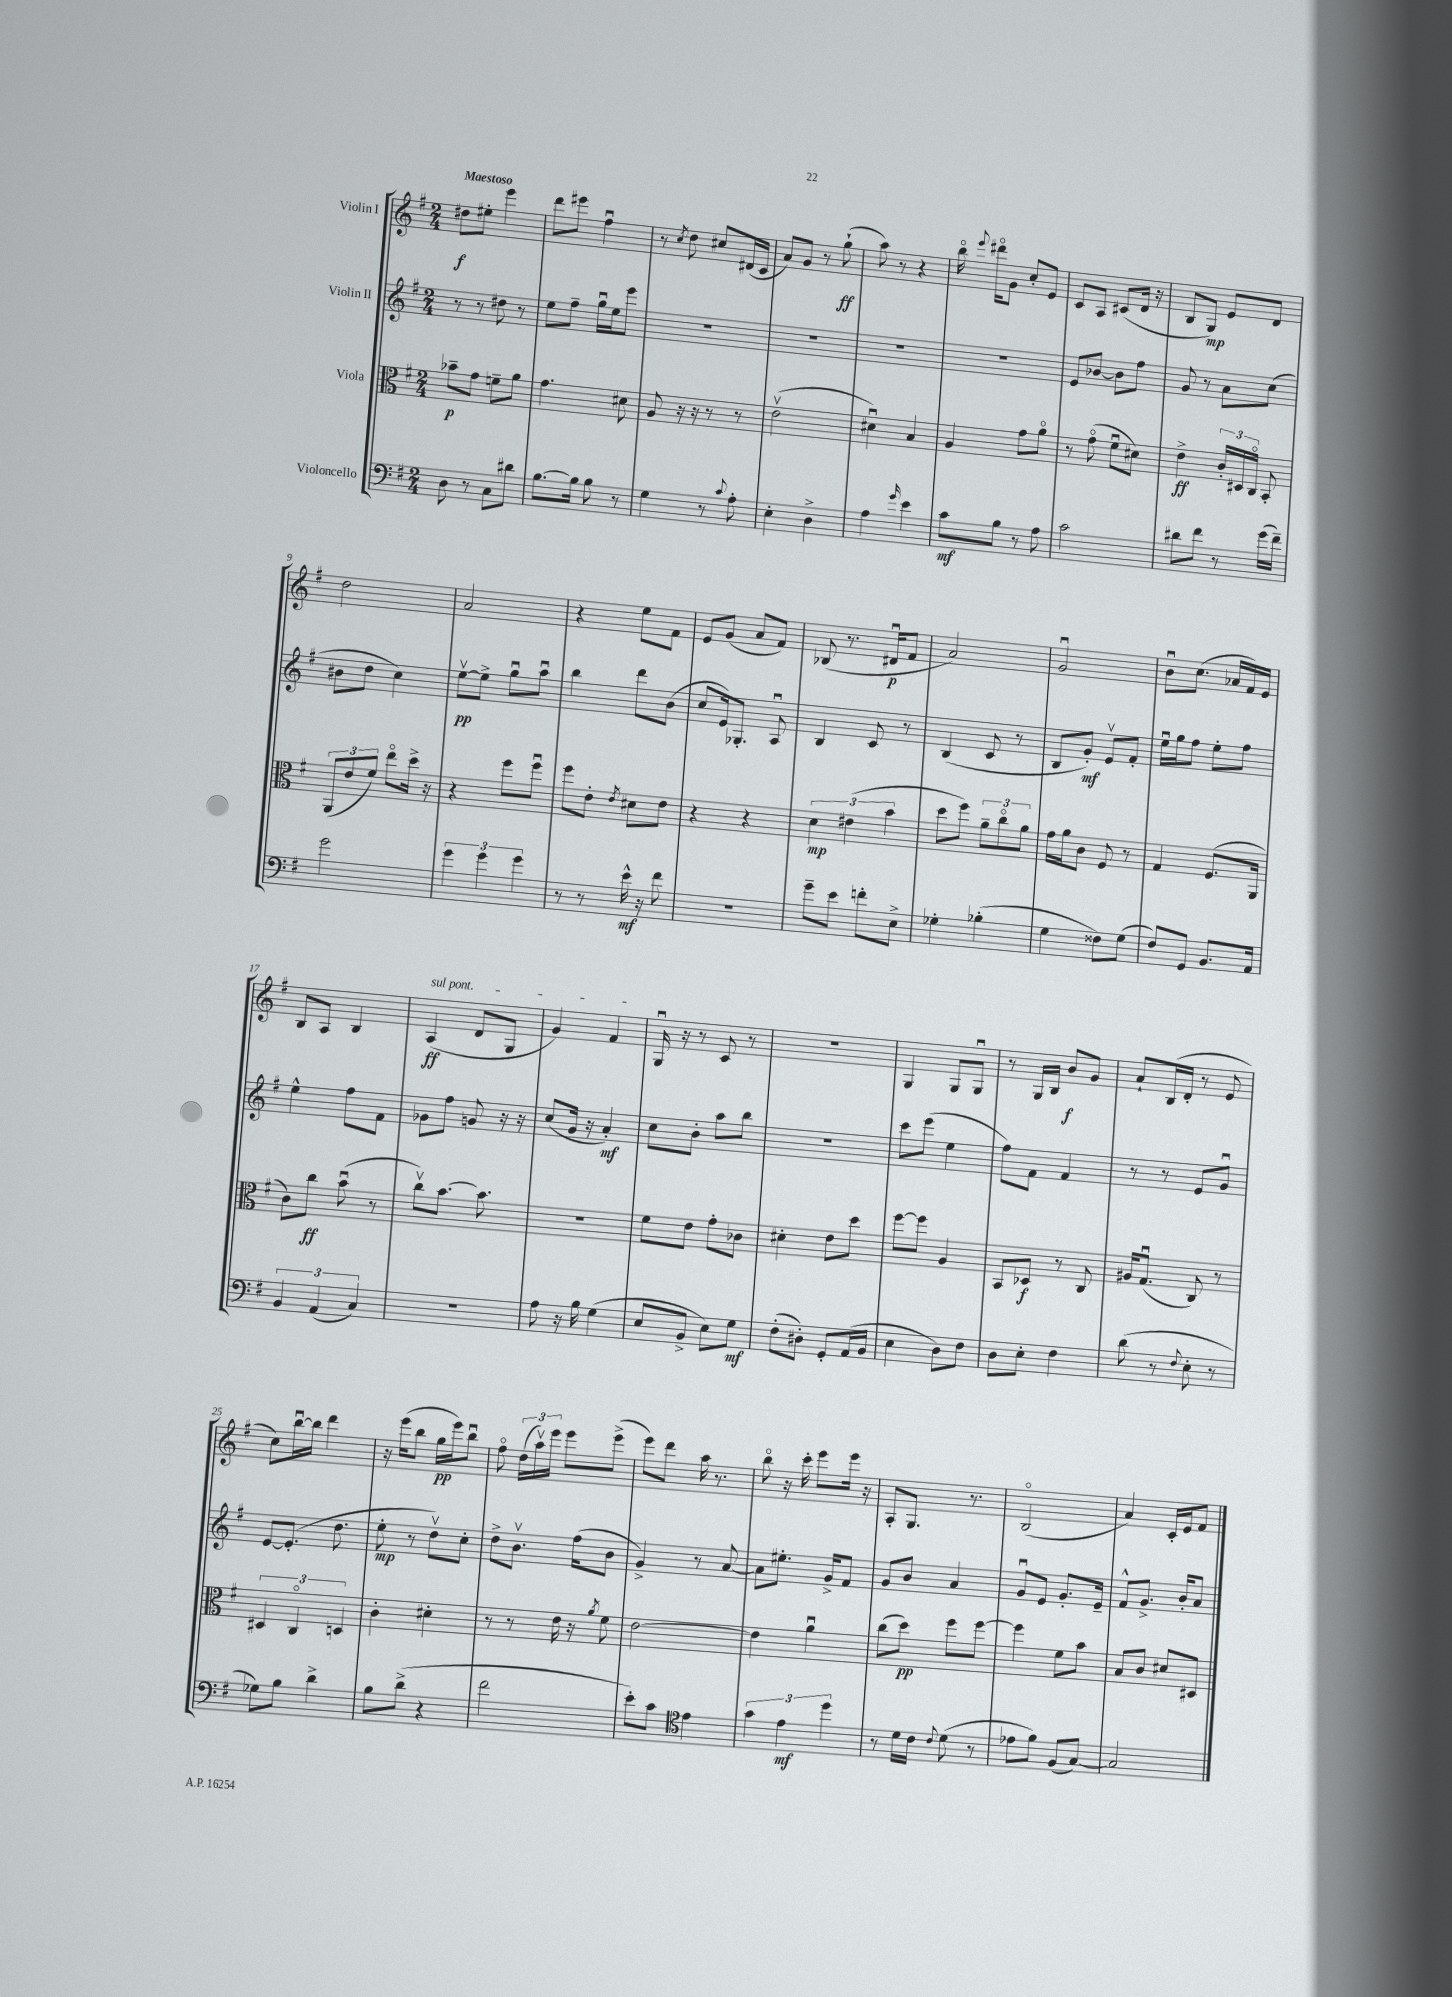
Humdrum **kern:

**kern	**kern	**kern	**kern
*staff4	*staff3	*staff2	*staff1
*clefF4	*clefC3	*clefG2	*clefG2
*k[f#]	*k[f#]	*k[f#]	*k[f#]
*M2/4	*M2/4	*M2/4	*M2/4
8D	8b-~	8r	8dd#
8r	8g	8r	8ee#'
8C	8f~	8dd#	4eee
8d#	8a	8r	.
=	=	=	=
[8.B	4.g	8ee	8ddd
.	.	8ff#~	8eee#
16B]	.	.	.
8B	.	16ggu	4ff#u
.	.	16ee	.
8r	8d#	8eee	.
=	=	=	=
4G	8A	2r	8r
.	.	.	8qcc
.	16r	.	8dd
.	16r	.	.
8r	8r	.	8cc#
8qqc	.	.	.
8A'	8r	.	(16d#
.	.	.	16c
=	=	=	=
4E'	(2ev	2r	8a)
.	.	.	8g
4D^	.	.	8r
.	.	.	(8gg`
=	=	=	=
4A	4d#u)	2r	8aa)
.	.	.	8r
16qqg	.	.	.
4e	4B	.	4r
=	=	=	=
8c	4A	2r	16bbo
.	.	.	8qqeee
.	.	.	16ddd#o
8B	.	.	8g
8r	8g	.	8cc'
8A	8ao	.	8e
=	=	=	=
2c	8r	8e	8c
.	(8go	[8b-	8A
.	8f#u	8b-]	(8c#
.	8d#)	8ff#	16d
.	.	.	16r
=	=	=	=
8d#	4e^	8g	8B
8f#	.	8r	8G)
8r	24c'	8a	8e
.	24D#	.	.
.	24Co	.	.
(16g	8BB'	(8cc	8d
16f#~)	.	.	.
=	=	=	=
2g	(12AA	8b#	2dd
.	12e	.	.
.	.	8dd	.
.	12f#)	.	.
.	8eeo	4cc)	.
.	16dd^	.	.
.	16r	.	.
=	=	=	=
6g	4r	[8eev	2a
.	.	8ee^]	.
6g	.	.	.
.	8ff#	8ggu	.
6g	.	.	.
.	8ff#u	8aau	.
=	=	=	=
8r	8ff#	4bb	4r
8r	8e'	.	.
.	8qe	.	.
16e^^	8d#	8ddd	8ee
16r	.	.	.
8f#	8e	(8b	8f#
=	=	=	=
2r	4r	8cc	8e
.	.	16e)	(8g
.	.	8.G-'	.
.	4r	.	8a
.	.	8Au	8f#)
=	=	=	=
8g~	6d	4B	(8B-
8e	.	.	8.r
.	(6e#	.	.
8f'	.	8c	.
.	.	.	16d#u
.	6b	.	.
8E^	.	8r	8f#
=	=	=	=
4G-'	8dd	(4B	2a)
.	8ff#)	.	.
(4B-'	12a~	8c	.
.	12cco	.	.
.	.	8r	.
.	12a	.	.
=	=	=	=
4G	16g	8B	2gu
.	16a	.	.
.	8c	8g')	.
8F##)	8F#	8ev	.
(8G	8r	8f#'	.
=	=	=	=
8F#)	4G	16eeu	8bu
.	.	16gg	.
8GG	.	8ff#	(8.cc
8.BB	(8.F#	8ee'	.
.	.	.	16a-
.	.	8ff#	16f#)
16AA	16AA	.	16e
=	=	=	=
6BB	8c)	4ee^^	8B
.	8cc	.	8A
(6AA	.	.	.
.	(8bu	8ff#	4B
6C)	.	.	.
.	8r	8f#	.
=	=	=	=
2r	8ccv)	8g-	(4A
.	[8.b	8ff#	.
.	.	8g	8d
.	8.b]	.	.
.	.	16r	8G
.	.	16r	.
=	=	=	=
8A	2r	(8cc	4g)
16r	.	16g	.
16B	.	16r	.
(4G	.	4a')	4f#
=	=	=	=
8E	8f#	8cc	16Gu
.	.	.	16r
8BB^	8e	8b'	8r
8E)	8g'	8aa	8c
8G	8c-	8bb	8r
=	=	=	=
(8F#'	4d#'	2r	2r
8D#')	.	.	.
8GG'	8e	.	.
(16AA	8dd	.	.
16BB	.	.	.
=	=	=	=
4E	[8ff#	8ccc	4G
.	8ff#]	(8eee	.
8D)	4A	4ee	8G
8F#	.	.	8Gu
=	=	=	=
8D	8BB	8ff#)	8r
8E'	8D-	8f#	16G
.	.	.	16B
4F#	8r	4f#	8b
.	8C	.	8g
=	=	=	=
(8d	16A#	8r	8a`
.	(8.Gu	.	.
8r	.	8r	(16B
.	.	.	16d'
8qqF#	.	.	.
8E'	8C)	8e	8r
8r	8r	8gu	8e
=	=	=	=
8G-)	6D#	[8e	8cc)
8B	.	(8.e']	[16bbu
.	6Co	.	.
.	.	.	16bb]
4d^	.	.	4ddd
.	.	8.dd	.
.	6D	.	.
=	=	=	=
8B	4c'	8ee'	16r
.	.	.	(16eee
(8d^	.	8r	8bb
4r	4d#'	8ddv)	16gg
.	.	.	16eee)
.	.	8cc'	8bbu
=	=	=	=
2f#	8r	8dd^	8ff#o
.	8r	8.bv	(24dd
.	.	.	24aav)
.	.	.	24eee
.	16e	.	8eee
.	16r	(16ff#	.
.	8qa	.	.
.	8f#	8b	(8eee^
=	=	=	=
8e')	[2e	4g^)	8eee)
8c	.	.	8ddd
*clefC4	*	*	*
4e	.	8r	16aa
.	.	.	8.r
.	.	[8a	.
=	=	=	=
6g	4e]	8a]	8bbo
.	.	8.ee#'	16r
6e	.	.	.
.	.	.	16ccc'
.	4au	.	8eee
.	.	16g^	.
6dd	.	.	.
.	.	8f#	16eee
.	.	.	16r
=	=	=	=
8r	(8cc	8g	8A'
16d	8dd)	8b	8.G
16c	.	.	.
8qqc	.	.	.
(8d	8ff#	4a	.
.	.	.	8.r
8r	[8ff#	.	.
=	=	=	=
8e-	4ff#]	8gu	(2Bo
8f#)	.	8e	.
(8F#	8f#	8.g'	.
[8G)	8b	.	.
.	.	16e~	.
=	=	=	=
2G]	8B	8f#^^	4a)
.	8c	8.g^	.
.	8d#	.	16c'
.	.	16b'	16e
.	8D#	8a	8f#
==	==	==	==
*-	*-	*-	*-
